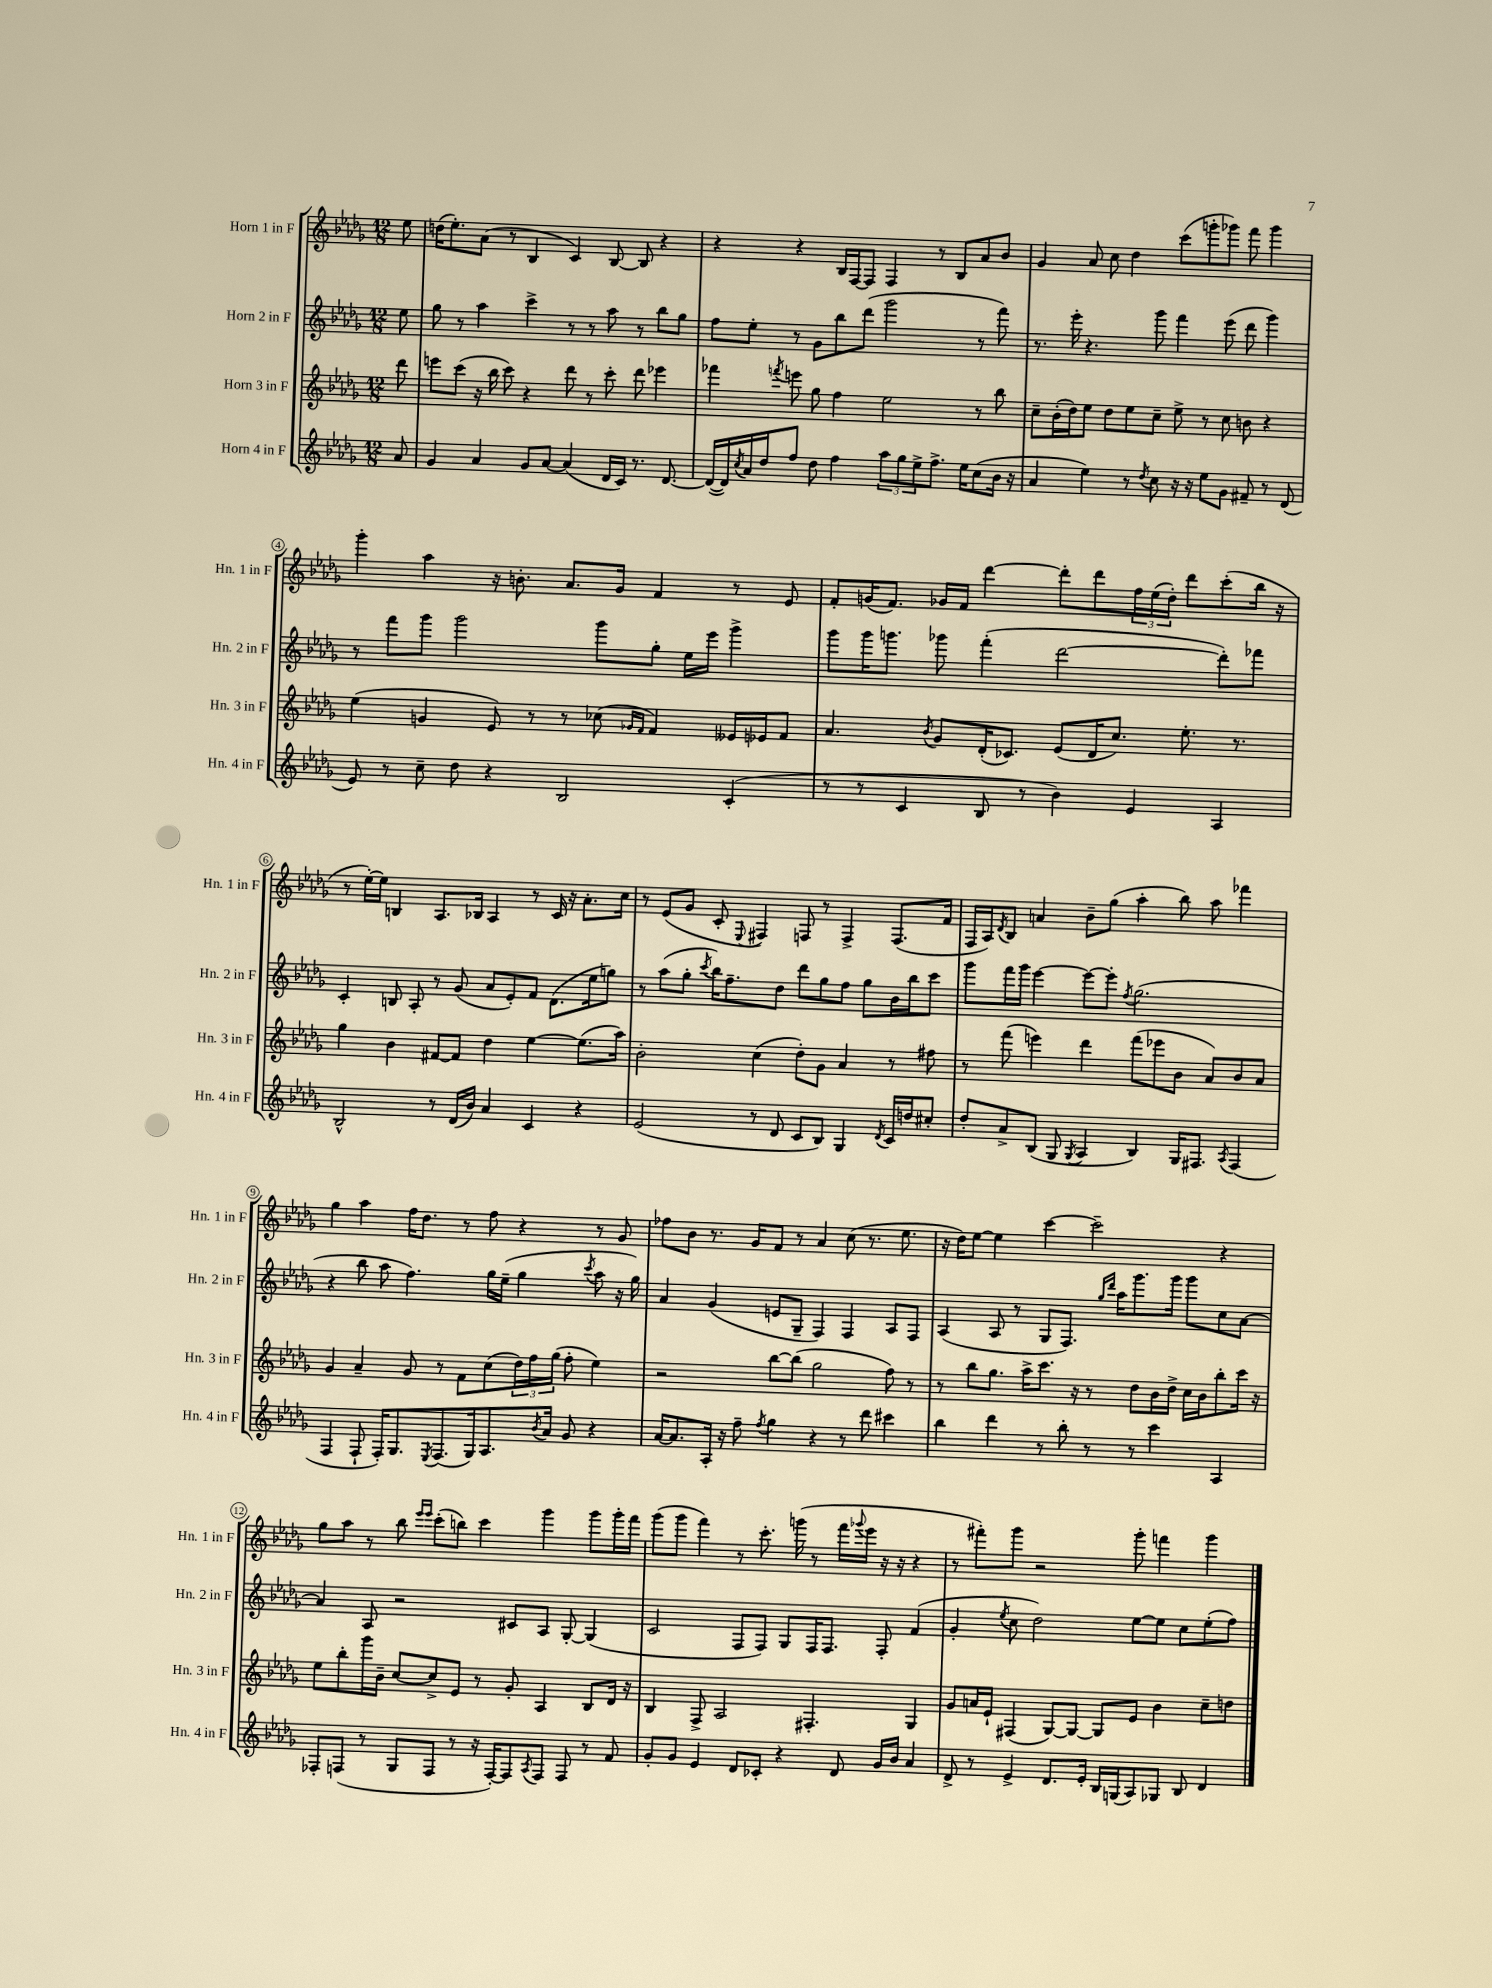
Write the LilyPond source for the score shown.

<<
\new StaffGroup <<
\new Staff = "s0" \with { instrumentName = "Horn 1 in F" shortInstrumentName = "Hn. 1 in F" } {
    \clef treble \key des \major \numericTimeSignature \time 12/8 \partial 8
    ees''8 |
    d''16( ees''8.-.) aes'8( r8 bes4 c'4) bes8~ bes8 r4 |
    r4 r4 bes16 f16~ f8 f4 r8 bes8 aes'8 bes'8 |
    ges'4 aes'8 c''8 des''4 c'''8( g'''8-. ges'''8) f'''8 ges'''4 |
    ges'''4-. aes''4 r16 b'8.-. aes'8. ges'16 f'4 r8 ees'8 |
    f'8-. g'16( f'8.) ges'16 f'16 des'''4~ des'''8-. des'''8 \tuplet 3/2 { f''16 ees''16( des''16-.) } des'''8 c'''8-.( bes''16 r16 |
    r8 ees''16~-.) ees''16 b4 aes8. bes16 aes4 r8 c'16 r16 aes'8.-. c''16 |
    r8 ees'8( ges'8 c'8-. \appoggiatura { ees8 } fis4) f8 r8 f4-> f8.( f'16 |
    f16 aes16) \acciaccatura { des'8 } bes8 a'4 bes'8-- ges''8( aes''4-. bes''8) aes''8 fes'''4 |
    ges''4 aes''4 f''16 des''8. r8 f''8 r4 r8 ges'8 |
    fes''8 bes'8 r8. ges'16 f'8 r8 aes'4 c''8( r8. ees''8. |
    r16 des''16) ees''8~ ees''4 c'''4~ c'''2-- r4 |
    ges''8 aes''8 r8 bes''8 \grace { ees'''16 ees'''16 } c'''8-.( b''8) c'''4 ges'''4 ges'''8 ges'''16-. f'''16 |
    ges'''8( ges'''8 f'''4) r8 c'''8.-. g'''16( r8 f'''16 \appoggiatura { ges'''8 } ees'''16 r16 r16 r4 |
    r8 fis'''8-.) ges'''8 r2 ges'''8-. f'''4 ges'''4 \bar "|." |
}
\new Staff = "s1" \with { instrumentName = "Horn 2 in F" shortInstrumentName = "Hn. 2 in F" } {
    \clef treble \key des \major \numericTimeSignature \time 12/8 \partial 8
    ees''8 |
    ges''8 r8 aes''4 c'''4-> r8 r8 aes''8 r8 bes''8 ges''8 |
    f''8 ees''8-. r8 ges'8 bes''8 des'''8( ges'''2 r8 f'''8) |
    r8. ees'''16-. r4. ges'''8 f'''4 ees'''8( des'''8 ges'''4) |
    r8 f'''8 ges'''8 ges'''2 ges'''8 ges''8-. ees''16 ees'''16 ges'''4-> |
    ges'''8 ges'''16 g'''8. ges'''8 f'''4-.( des'''2~ des'''8-.) fes'''8 |
    c'4-. b8 aes8-. r8 ges'8( aes'8 ees'8-.) f'8 des'8.( ees''16 g''8) |
    r8 aes''8( ges''8-. \acciaccatura { c'''8 } bes''16) f''8.-- des''8 des'''8 ges''8 f''8 ges''8 bes'16 bes''16 c'''8 |
    ges'''8 f'''16 ges'''16 ees'''4~ ees'''8~ ees'''8-. \acciaccatura { f''8 } ges''2.( |
    r4 bes''8 aes''8 f''4.) ges''16 ees''16--( ges''4 \acciaccatura { c'''8 } aes''8 r16 ges''16) |
    aes'4 ges'4( e'8 ges8-- f4) f4 aes8 f8 |
    aes4( aes8 r8 ges8 f8.) \grace { ges''16 des'''16 } aes''16 ges'''8. ges'''16 ges'''8 c''8 aes'8~ |
    aes'4 aes8 r2 cis'8 aes8 ges8~-. ges4( |
    c'2 f8 f8) ges8 f16 f8. f8-. f'4( |
    ges'4-. \acciaccatura { ees''8 } c''8 des''2) ees''8~ ees''8 c''8 ees''8-.( f''8) \bar "|." |
}
\new Staff = "s2" \with { instrumentName = "Horn 3 in F" shortInstrumentName = "Hn. 3 in F" } {
    \clef treble \key des \major \numericTimeSignature \time 12/8 \partial 8
    des'''8 |
    e'''8 c'''8( r16 bes''16 c'''8) r4 des'''8 r8 c'''8-. des'''8 ees'''4 |
    fes'''4 \acciaccatura { f'''8 } e'''8 ges''8 f''4 ees''2 r8 bes''8 |
    c''8-- bes'16-.( des''16) ees''8 des''8 ees''8 c''8-- ees''8-> r8 c''8 b'8 r4 |
    ees''4( g'4 ees'8) r8 r8 ces''8( \grace { ges'16 f'16 } f'4) eeses'16 ees'16 f'8 |
    aes'4. \acciaccatura { bes'8 } ges'8 des'16-.( ces'8.) ees'8( des'16 c''8.) ees''8.-. r8. |
    ges''4 bes'4 fis'8~ fis'8 des''4 ees''4~ ees''8.( aes''16) |
    bes'2-. c''4( des''8-.) ges'8 aes'4 r8 fis''8 |
    r8 f'''8( e'''4) des'''4 f'''8( ees'''8 bes'8 aes'8) bes'8 aes'8 |
    ges'4 aes'4-- ges'8 r8 f'8 c''8( \tuplet 3/2 { des''16) f''16 ges''16( } f''8-. ees''4) |
    r2 bes''8~ bes''8( ges''2 f''8) r8 |
    r8 bes''8 ges''8. aes''16-> c'''8. r16 r8 des''8 bes'16 des''16-> c''16 bes'16 bes''8-. c'''16 r16 |
    ees''8 bes''8-. ges'''16 bes'16-- c''8~ c''8-> ees'8 r8 ges'8-. aes4 bes8 des'16 r16 |
    bes4 f8-> aes2 fis4.-. ges4 |
    ges'8 a'16 ees'16-! fis4( ges8~) ges8~ ges8 ees'8 bes'4 c''8-- d''8 \bar "|." |
}
\new Staff = "s3" \with { instrumentName = "Horn 4 in F" shortInstrumentName = "Hn. 4 in F" } {
    \clef treble \key des \major \numericTimeSignature \time 12/8 \partial 8
    aes'8 |
    ges'4 aes'4 ges'8 aes'8~ aes'4( des'16 c'16) r8. des'8.~ |
    des'16~( des'16) \acciaccatura { c''8 } aes'16 des''16 f''8 des''8 f''4 \tuplet 3/2 { aes''8 ges''8 ees''8-> } f''8.-> ees''16 c''8( bes'16 r16 |
    aes'4 ees''4) r8 \acciaccatura { des''8 } c''8 r16 r16 ees''8 ges'8 fis'8-- r8 des'8( |
    ees'8) r8 c''8-- des''8 r4 bes2 c'4-.( |
    r8 r8 c'4 bes8 r8 bes'4) ees'4 aes4 |
    bes2-^ r8 des'16( bes'16) aes'4 c'4 r4 |
    ees'2( r8 des'8 c'8 bes8) ges4 \acciaccatura { des'8 } c'16 d''16 cis''8-. |
    des''8-. aes'8-> bes8( ges8 \acciaccatura { ges8 } aes4 bes4) ges16 fis8. \acciaccatura { aes8 } fis4( |
    f4 f8-! f16-.) ges8. \acciaccatura { ees8 } f8.( ges16) aes8. \acciaccatura { bes'8 } aes'16 ges'8 r4 |
    aes'16~ aes'8. aes16-. r16 f''8-- \acciaccatura { f''8 } ges''4 r4 r8 des'''8 cis'''4 |
    bes''4 des'''4 r8 bes''8-. r8 r8 c'''4 aes4 |
    fes8-. f8( r8 ges8 f8 r8 r16 f16~-.) f8 \acciaccatura { aes8 } f8 f8 r8 f'8 |
    ges'8-. ges'8 ees'4 des'8 ces'8-. r4 des'8 ges'16 bes'16 aes'4 |
    des'8-> r8 ees'4-> des'8. ees'16-. bes16 g16( aes8) ges8 bes8 des'4 \bar "|." |
}
>>
>>
\layout { \context { \Score \override BarNumber.stencil = #(make-stencil-circler 0.1 0.3 ly:text-interface::print) } }
